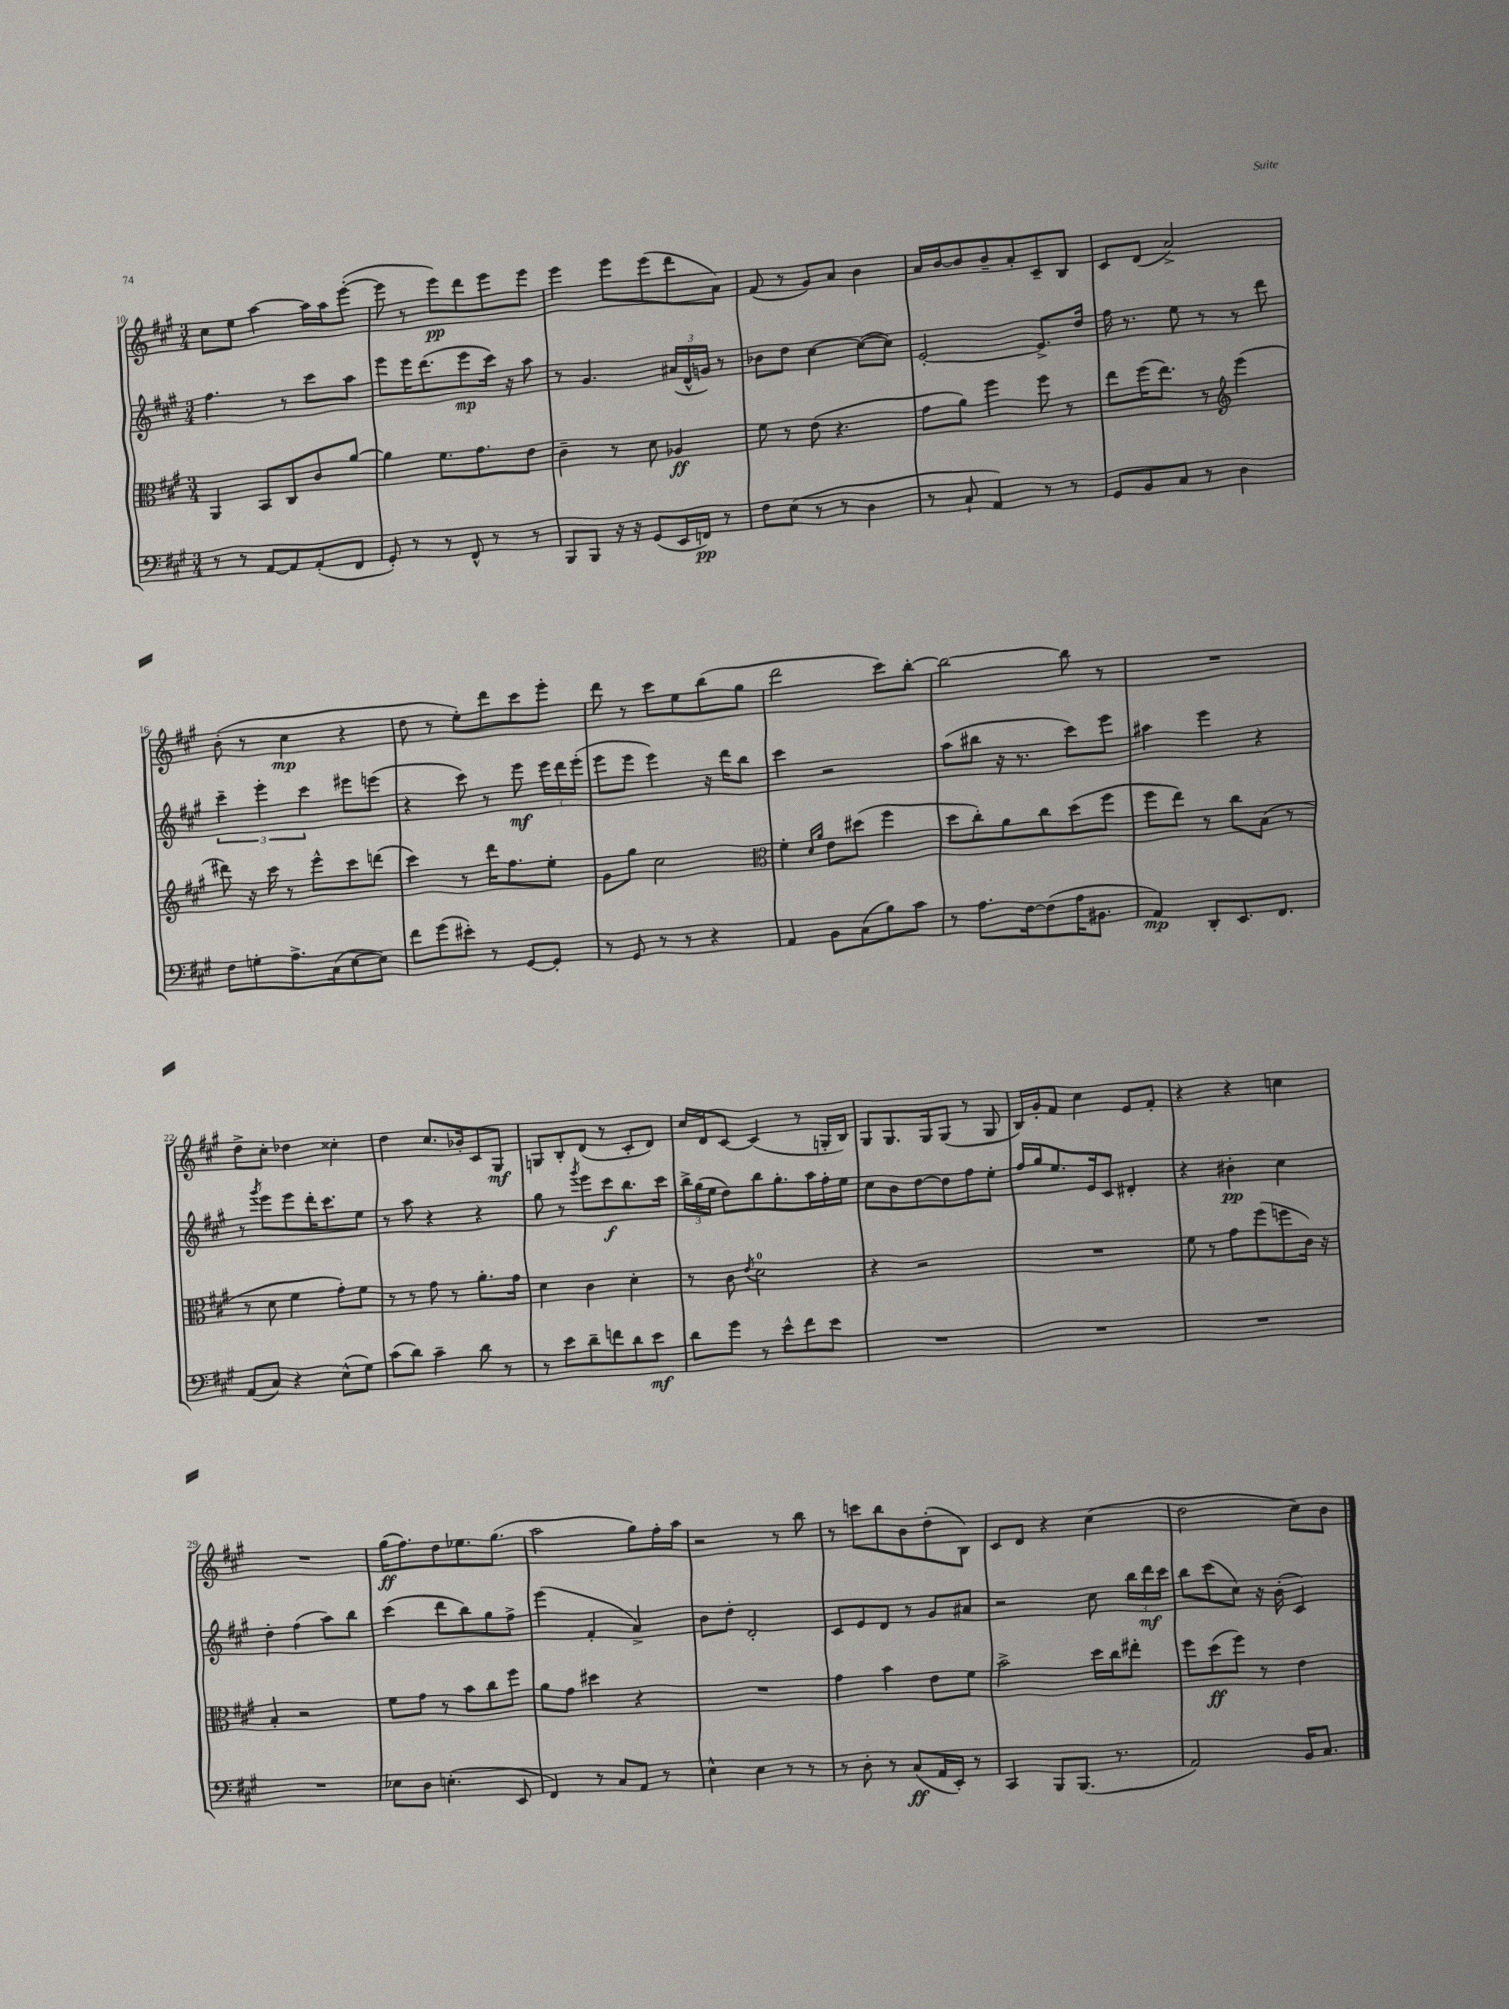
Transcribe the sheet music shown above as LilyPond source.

<<
\new StaffGroup <<
\new Staff = "s0" {
    \clef treble \key a \major \numericTimeSignature \time 3/4
    \autoBeamOff cis''8[ e''8] a''4~ a''16[ a''16 e'''8]~-.( |
    e'''8 r8 e'''8[\pp) d'''8 e'''8 e'''8] |
    e'''4 e'''8[ e'''8( d'''8 a'8]) |
    fis'8( r8 gis'8[) a'8] b'4 |
    a'16[ b'16~ b'8 b'8-- a'8-. cis'8-- b8] |
    cis'8[ d'8]( a'2->) |
    b'8-.( r8 cis''4\mp r4 |
    d''8 r8 e''8[-.) d'''8 cis'''8 e'''8]-. |
    d'''8 r8 cis'''8[ e''8 b''8( gis''8] |
    d'''2 cis'''8[) b''8]~-. |
    b''2~ b''8 r8 |
    R2. |
    d''8[-> cis''8]-. des''4 cisis''4-. |
    d''4 cis''8.[ bes'16-. cis'8 gis8]\mf |
    g8[ b8-. d'8]( r8 cis'8[-. d'8]) |
    cis''16[ d'16 cis'8]~ cis'4( r8 g16[-. b16]) |
    gis8[ gis8. gis16 gis8]( r8 gis8 |
    b16[) gis'16-. fis'8] cis''4 e'8[ fis'8]-. |
    r4 r4 c''4 |
    R2. |
    gis''16[\ff( fis''8.) d''8 ees''8. gis''8.]( |
    a''2 gis''8[) fis''16-. a''16] |
    r2 r8 b''8 |
    r8 c'''8[ b''8 b'8 d''8-.( b8]) |
    cis'8[ d'8] r4 cis''4( |
    d''2 cis''8[) b'8] \bar "|." |
}
\new Staff = "s1" {
    \clef treble \key a \major \numericTimeSignature \time 3/4
    \autoBeamOff fis''4. r8 cis'''8[ a''8] |
    e'''8[ e'''16 d'''8.( e'''8\mp cis'''16]) r16 a''8 |
    r8 gis'4. \tuplet 3/2 { ais'16[( d'16-^ g'16]) } r8 |
    bes'8[ d''8] cis''4~ cis''8[~( cis''8]) |
    e'2~-. e'8.[-> d''16] |
    fis''16 r8. e''8 r8 r8 d'''8 |
    \tuplet 3/2 { cis'''4-- e'''4-. cis'''4 } eis'''8[ e'''8]( |
    r4 cis'''8) r8 e'''8\mf \tuplet 3/2 { e'''16[ d'''16 e'''16]-.( } |
    e'''8[ e'''8] e'''4) r16 d'''16[ b''8] |
    cis'''4 r2 |
    a''8[( bis''8] r16 r8. cis'''8[) e'''8] |
    ais''4 e'''4 r4 |
    r8 \acciaccatura { gis'''8 } e'''8[ e'''8 d'''16-. cis'''8. e''8] |
    r8 a''8 r4 r4 |
    gis''8 r8 \acciaccatura { gis'''8 } e'''8[ cis'''8\f b''8. cis'''16] |
    \tuplet 3/2 { b''16[-> gis''16( e''16] } d''8[) b''8 gis''8.-. a''16 fis''16-. e''16] |
    cis''8[ b'8 d''8~ d''8 fis''8 e''8]-. |
    fis''16[ gis''16 e''8. e'16 cis'8] dis'4-. |
    r4 bis'4-.\pp cis''4 |
    d''4-. fis''4( a''8[) b''8] |
    cis'''4( d'''8[ b''8) gis''8 fis''8]-> |
    e'''4( fis'4-. a'4->) |
    b'8[ d''8]-. d'2-. |
    cis'8[ e'8 d'8] r8 gis'8[ ais'8] |
    r2 cis''8 \tuplet 3/2 { b''16[ d'''16\mf cis'''16] } |
    b''8[ cis'''8( cis''8]) r16 b'16-.( cis'4) \bar "|." |
}
\new Staff = "s2" {
    \clef alto \key a \major \numericTimeSignature \time 3/4
    \autoBeamOff a,4 b,8[ cis8 cis'8 a'8]~ |
    a'4 fis'8.[ gis'8. e'8] |
    cis'4-- r8 d'8 aes4\ff |
    fis'8 r8 e'8( r4. |
    gis'8[ a'8]) fis''4 fis''8 r8 |
    e''8[ fis''16( e''8.]) r8 \clef treble e'''4( |
    dis'''8) r16 cis'''16 r8 e'''8[-^ cis'''8 d'''8]( |
    cis'''4) r8 d'''16[ fis''8. e''8]-. |
    gis'8[ gis''8] cis''2 |
    \clef alto fis'4-. \grace { d'16[ a'16] } e'8[ dis''8]( fis''4 |
    d''8[ cis''8-.) a'8 cis''8 d''8( fis''8] |
    fis''8[ e''8]) r8 cis''8[ b8]( r8 |
    r8 d'8 fis'4 gis'8[-.) fis'8] |
    r8 r8 gis'8 r8 a'8.[-. gis'16] |
    d'4 cis'4 d'4-. |
    r8 cis'8 \acciaccatura { e'8 } d'2-0 |
    r4 r2 |
    R2. |
    fis'8 r8 gis'8[ fis''8( f''8 cis'16]) r16 |
    b4-. r2 |
    fis'8[ gis'8] r8 b'8[ cis''8 fis''8] |
    a'8[ gis'8] dis''4 r4 |
    R2. |
    gis'4 b'4 e'8[ fis'8] |
    b'2-> d''16[ cis''16 eis''8]-. |
    fis''8[ d''8\ff( fis''8]) r8 e'4 \bar "|." |
}
\new Staff = "s3" {
    \clef bass \key a \major \numericTimeSignature \time 3/4
    \autoBeamOff r8 r8 a,8[~ a,8 a,8-.( fis,8] |
    gis,8-.) r8 r8 fis,8-^ r8 r8 |
    b,,8[ b,,8] r16 r16 gis,8[( e,16 f,16]\pp) r8 |
    fis8[ e8]( r8 r8 d4 |
    r8 cis8-! a,4) r8 r8 |
    gis,8[ b,8 cis8] r8 d4 |
    fis8[ g8-. a8.-> cis16( e8~ e8]) |
    fis'8[ gis'8( eis'8]-.) r8 gis,8[~ gis,8]-. |
    r8 gis,8 r8 r8 r4 |
    a,4 b,8[ cis8( b8) cis'8] |
    r8 a8.[ fis16~ fis8( a16 bis,8.] |
    a,4\mp) d,8[-. e,8. fis,8.] |
    a,8[( cis8]) r4 e8[-^( gis8]) |
    cis'8[( d'8]) cis'4-- d'8 r8 |
    r8 e'8[ d'8-- f'8 d'8 e'8]\mf |
    d'8[ gis'8] r8 e'8[-^ fis'8 e'8] |
    R2. |
    R2. |
    R2. |
    R2. |
    ees8[ d8] e4.-.( e,8 |
    fis,4) r8 cis8[ a,8] r8 |
    e4-^ e4 r8 r8 |
    r8 d8-. r8 cis8[\ff( a,16 e,16]-.) r8 |
    cis,4 b,,8[ b,,8.]( r8. |
    a,2) b,16[ cis8.] \bar "|." |
}
>>
>>
\layout { \context { \Score currentBarNumber = #10 } }
